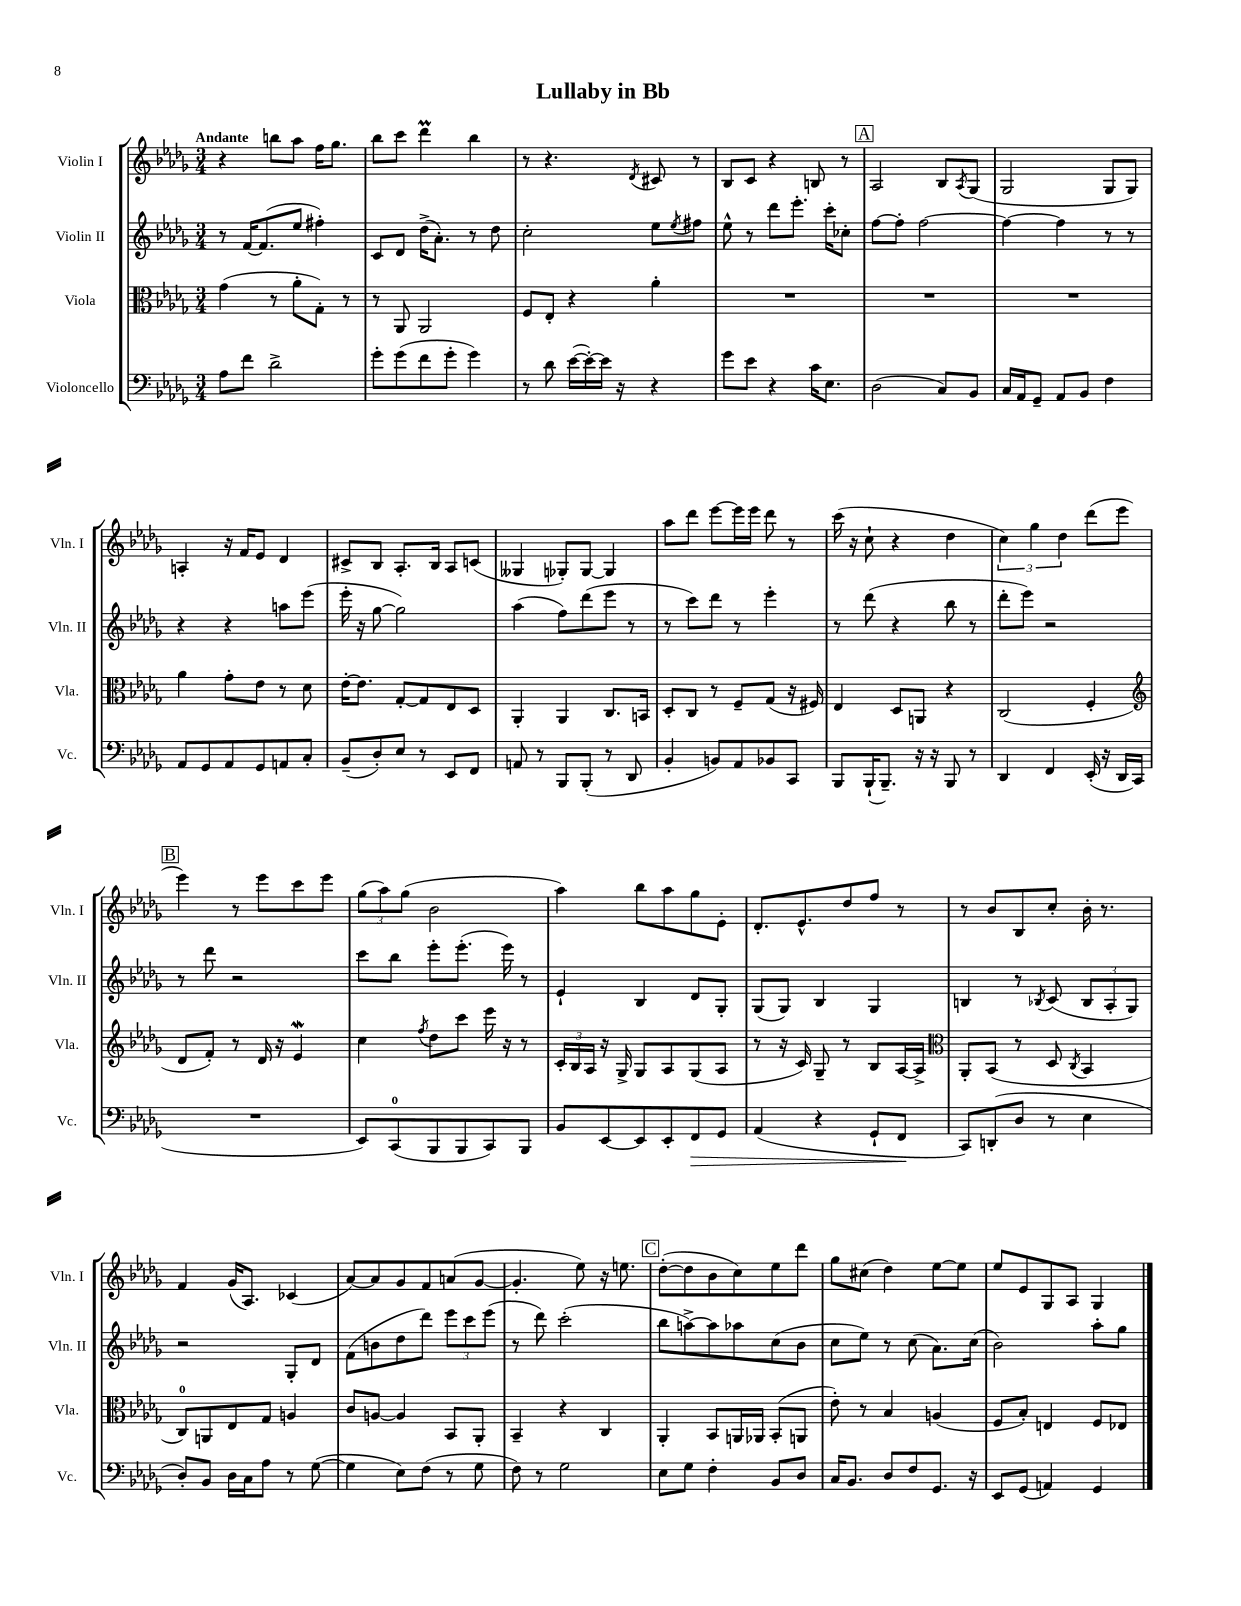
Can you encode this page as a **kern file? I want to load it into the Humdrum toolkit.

**kern	**kern	**kern	**kern
*staff4	*staff3	*staff2	*staff1
*clefF4	*clefC3	*clefG2	*clefG2
*k[b-e-a-d-g-]	*k[b-e-a-d-g-]	*k[b-e-a-d-g-]	*k[b-e-a-d-g-]
*M3/4	*M3/4	*M3/4	*M3/4
8A-\L	(4g-\	8r	4r
8f\J	.	[16f/LK	.
.	.	(8.f/]	.
2d-^\	8r	.	8bb\L
.	8a-'\L	8ee-/J	8aa-\J
.	8G-'\J)	4ff#'\)	16ff\LK
.	.	.	8.gg-\J
.	8r	.	.
=	=	=	=
8g-'\L	8r	8c/L	8bb-\L
(8g-\	8AA-/	8d-/J	8ccc\J
8f\	2AA-/	(16dd-^\LK	4ddd-\
.	.	8.a-'\J)	.
8g-'\J	.	.	.
4g-\)	.	8r	4bb-\
.	.	8dd-\	.
=	=	=	=
8r	8F/L	2cc'\	8r
8d-\	8E-'/J	.	4.r
([16e-\LL	4r	.	.
16e-'\_)	.	.	.
16e-\]JJ	.	.	.
16r	.	.	.
.	.	.	8qd-/
4r	4a-'\	8ee-\L	8c#/
.	.	8qee-/	.
.	.	8ff#\J	8r
=	=	=	=
8g-\L	2.r	8ee-^^\	8B-/L
8e-\J	.	8r	8c/J
4r	.	8ddd-\L	4r
.	.	8.eee-'\J	.
16c\LK	.	.	8B/
8.E-\J	.	16ccc'\LK	.
.	.	8cc-'\J	8r
=	=	=	=
(2D-\	2.r	[8ff\L	2A-/
.	.	8ff'\]J	.
.	.	[2ff\	.
8C/L)	.	.	8B-/L
.	.	.	8qA-/
8BB-/J	.	.	(8G-/J
=	=	=	=
16C/LL	2.r	4ff\_	2G-/
16AA-/J	.	.	.
8GG-~/J	.	.	.
8AA-/L	.	4ff\]	.
8BB-/J	.	.	.
4F\	.	8r	8G-/L
.	.	8r	8G-/J)
=	=	=	=
8AA-/L	4a-\	4r	4A'/
8GG-/	.	.	.
8AA-/	8g-'\L	4r	16r
.	.	.	16f/LK
8GG-/	8e-\J	.	8e-/J
8AA/	8r	8aa\L	4d-/
8C'/J	8d-\	(8eee-\J	.
=	=	=	=
(8BB-~/L	[16e-'\LK	16eee-'\	8c#^/L
.	8.e-\]J	16r	.
8D-'/)	.	[8gg-\	8B-/J
8E-/J	[8G-'/L	2gg-\])	8.A-'/L
8r	8G-/]	.	.
.	.	.	16B-/Jk
8EE-/L	8E-/	.	8A-/L
8FF/J	8D-/J	.	(8c/J
=	=	=	=
8AA/	4AA-'/	(4aa-\	4G--/
8r	.	.	.
8BBB-/L	4AA-/	8ff\L)	8G-'/L)
(8BBB-'/J	.	(8ddd-\	[8G-/J
8r	8.C/L	8eee-\J	4G-/]
8DD-/	.	8r	.
.	16BB/Jk	.	.
=	=	=	=
4BB-'/	8D-'/L	8r	8aa-\L
.	8C/J	8ccc\L)	8ddd-\J
8BB/L)	8r	8ddd-\J	[8eee-\L
8AA-/	8F~/L	8r	16eee-\]L
.	.	.	16eee-\JJ
8BB-/	(8G-/J	4eee-'\	8ddd-\
8CC/J	16r	.	8r
.	16F#/)	.	.
=	=	=	=
8BBB-/L	4E-/	8r	(16ccc\
.	.	.	16r
(16BBB-`/K	.	(8ddd-\	8cc`\
8.BBB-~/J)	.	.	.
.	8D-/L	4r	4r
16r	8AA/J	.	.
16r	.	.	.
8BBB-/	4r	8bb-\	4dd-\
8r	.	8r	.
=	=	=	=
4DD-/	(2C/	8ddd-'\L	6cc\)
.	.	8eee-\J)	.
.	.	.	6gg-\
4FF/	.	2r	.
.	.	.	6dd-\
(16EE-'/	4F'/	.	(8ddd-\L
16r	.	.	.
16DD-/LL	.	.	8eee-\J
16CC/JJ	.	.	.
=	=	=	=
*	*clefG2	*	*
2.r	8d-/L	8r	4eee-\)
.	8f'/J)	8ddd-\	.
.	8r	2r	8r
.	16d-/	.	8eee-\L
.	16r	.	.
.	4e-/	.	8ccc\
.	.	.	8eee-\J
=	=	=	=
8EE-/L)	4cc\	8ccc\L	(12gg-\L
.	.	.	12aa-\)
(8CC/	.	8bb-\J	.
.	.	.	(12gg-\J
.	8qff/	.	.
8BBB-/	8dd-\L	8eee-'\L	2b-\
8BBB-/	8ccc\J	(8.eee-'\J	.
8CC/)	16eee-\	.	.
.	16r	16eee-\)	.
8BBB-/J	8r	8r	.
=	=	=	=
8BB-/L	24c'/LL	4e-`/	4aa-\)
.	24B-/	.	.
.	24A-/JJ	.	.
[8EE-/	16r	.	.
.	16G-^/	.	.
8EE-/]	8G-/L	4B-/	8bb-\L
8EE-'/	8A-/	.	8aa-\
8FF/	(8G-/	8d-/L	8gg-\
8GG-/J	8A-/J	8G-'/J	8e-'\J
=	=	=	=
(4AA-/	8r	(8G-/L	8.d-'/L
.	16r	8G-/J)	.
.	16c/)	.	8.e-^^/
4r	8G-~/	4B-/	.
.	8r	.	8dd-/
8GG-`/L	8B-/L	4G-/	8ff/J
8FF/J	[16A-/L	.	8r
.	16A-^/]JJ	.	.
=	=	=	=
*	*clefC3	*	*
8CC/L)	8AA-'/L	4B/	8r
(8DD'/	(8BB-/J	.	8b-/L
8D-/J	8r	8r	8B-/
.	.	8qB-/	.
8r	8D-/	(8c/	8cc'/J
.	8qC/	.	.
4E-\	4BB-/	12B-/L	16b-'\
.	.	.	8.r
.	.	12A-'/	.
.	.	12G-/J)	.
=	=	=	=
8D-'/L)	8C/L)	2r	4f/
8BB-/J	8AA/	.	.
16D-\LL	8E-/	.	(16g-/LK
16C\J	.	.	8.A-/J)
8A-\J	8G-/J	.	.
8r	4A/	8G-'/L	(4c-/
([8G-\	.	8d-/J	.
=	=	=	=
4G-\]	8c/L	(8f\L	[8a-/L)
.	[8A/J	8b\	8a-/]
8E-\L)	4A/]	8dd-\	8g-/
(8F\J	.	8ddd-\J)	8f/
8r	8BB-/L	12eee-\L	(8a/
.	.	12ccc\	.
8G-\	8AA-'/J	.	[8g-/J
.	.	(12eee-\J	.
=	=	=	=
8F\)	4BB-~/	8r	4.g-'/]
8r	.	8ddd-\)	.
2G-\	4r	(2ccc'\	.
.	.	.	8ee-\)
.	4C/	.	16r
.	.	.	8.ee\
=	=	=	=
8E-\L	4AA-'/	8bb-\L	([8dd-'\L
8G-\J	.	[8aa^\)	8dd-\]
4F'\	8BB-/L	8aa\]	8b-\
.	16AA/L	8aa-\	8cc\)
.	16AA-/JJ	.	.
8BB-/L	(8BB-'/L	(8cc\	8ee-\
8D-/J	8AA/J	8b-\J	8ddd-\J
=	=	=	=
16C/LK	8e-'\)	8cc\L	8gg-\L
8.BB-/J	.	.	.
.	8r	8ee-\J)	(8cc#\J
8D-/L	4B-/	8r	4dd-\)
8F/	.	(8cc\	.
8.GG-/J	(4A/	8.a-\L)	[8ee-\L
.	.	.	8ee-\]J
16r	.	(16cc\Jk	.
=	=	=	=
8EE-/L	8F/L	2b-\)	8ee-/L
(8GG-/J	8B-'/J)	.	8e-/
4AA/)	4E/	.	8G-/
.	.	.	8A-/J
4GG-/	8F/L	8aa-'\L	4G-/
.	8E-/J	8gg-\J	.
==	==	==	==
*-	*-	*-	*-
